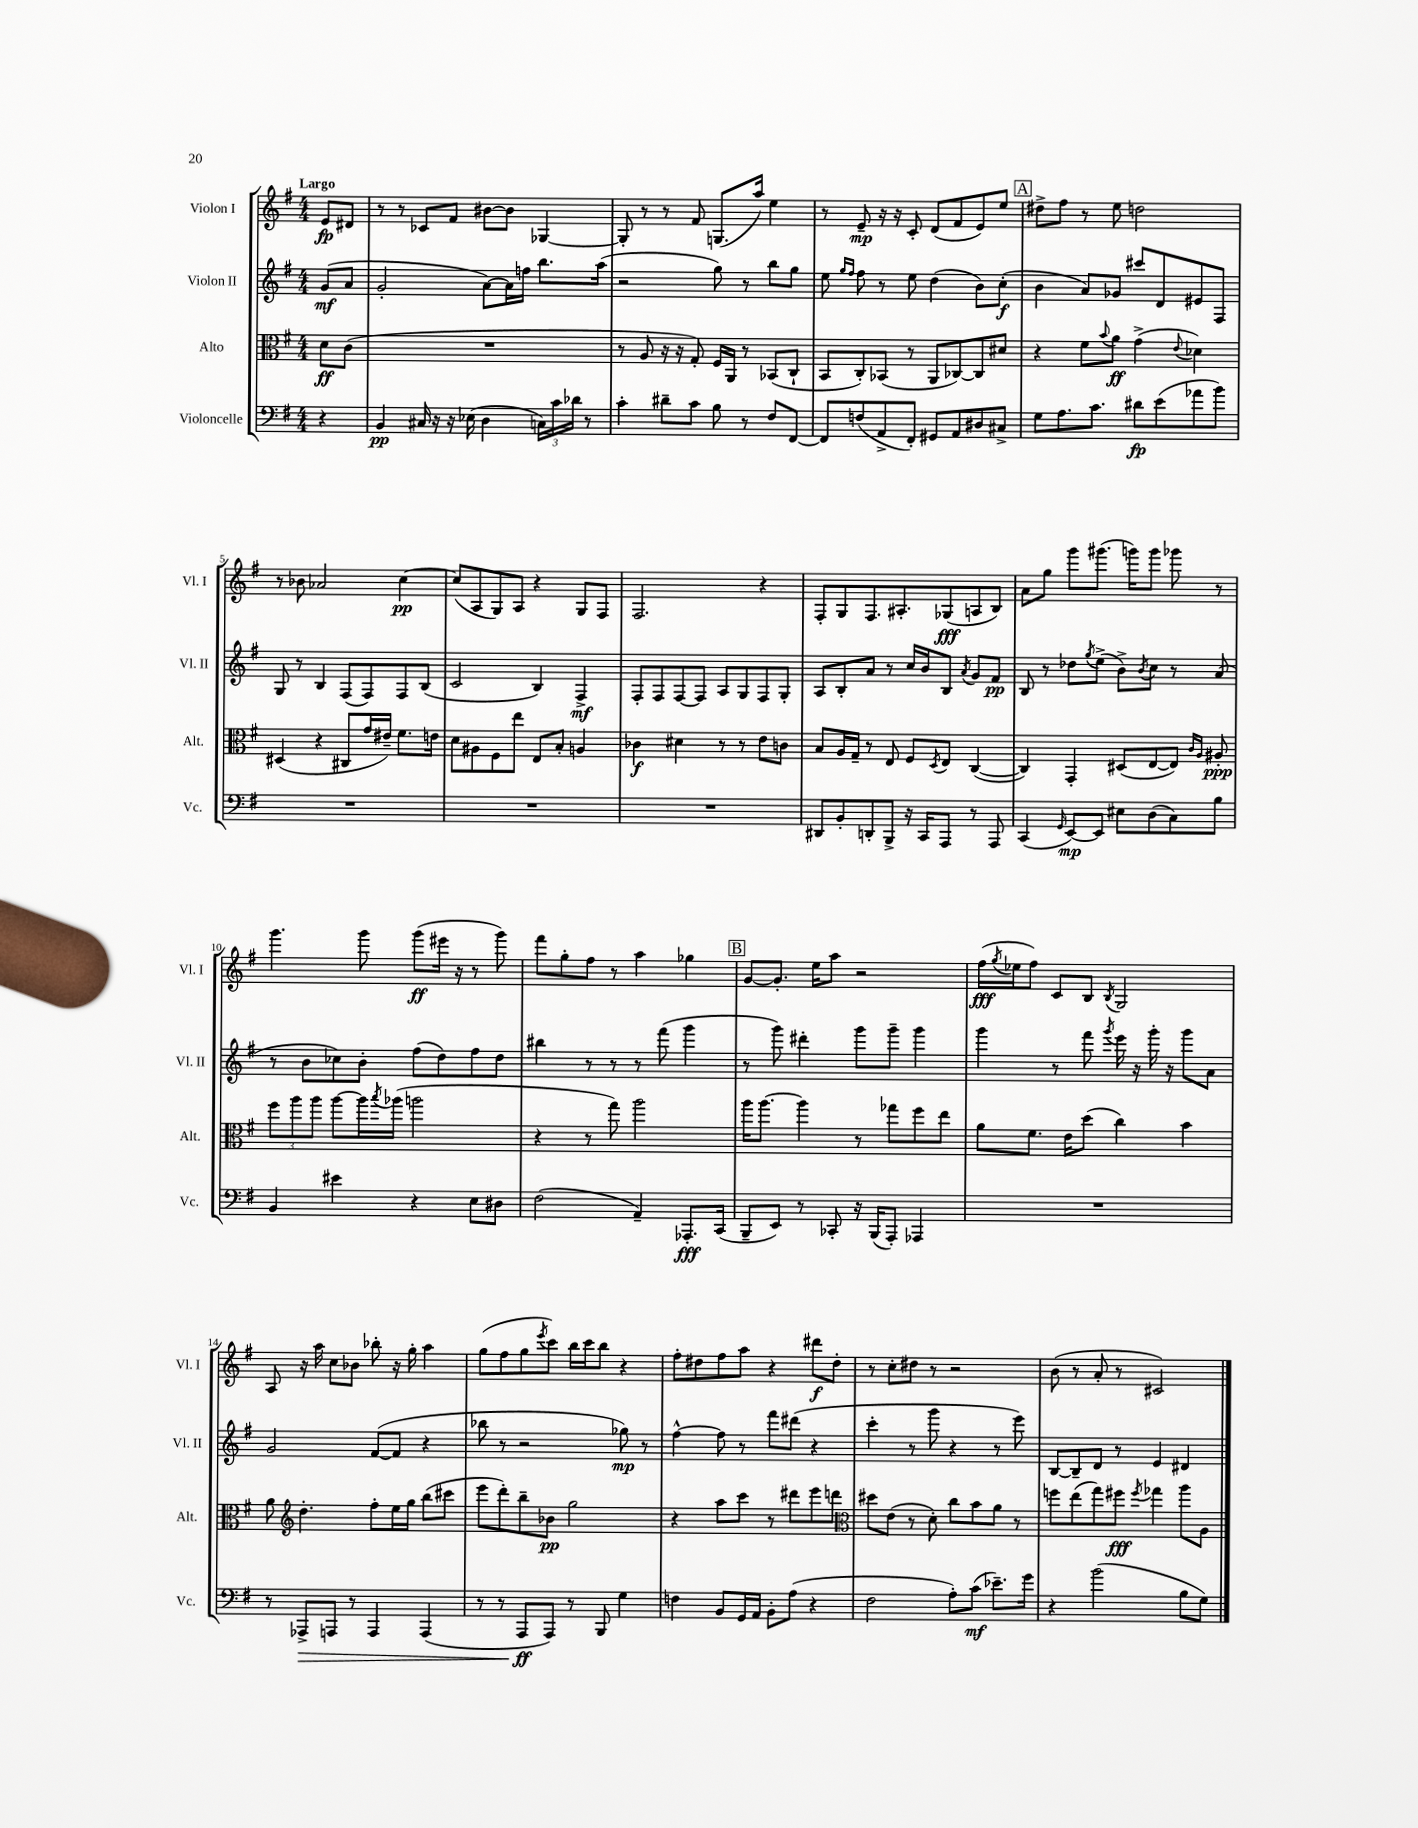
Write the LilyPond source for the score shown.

<<
\new StaffGroup <<
\new Staff = "s0" \with { instrumentName = "Violon I" shortInstrumentName = "Vl. I" } {
    \clef treble \key g \major \numericTimeSignature \time 4/4 \partial 4 \tempo "Largo"
    e'8\fp dis'8 |
    r8 r8 ces'8 fis'8 bis'8~ bis'8 ges4~ |
    ges8-. r8 r8 fis'8 g8.( a''16) e''4 |
    r8 e'8--\mp r16 r16 c'8-. d'8( fis'8 e'8) e''8 |
    \mark \markup { \box "A" } dis''8-> fis''8 r8 e''8 d''2 |
    r8 bes'8 aes'2 c''4~\pp |
    c''8( a8 g8) a8 r4 g8 fis8 |
    fis2. r4 |
    fis8-. g8 fis8. ais8.-. ges8\fff( a8 b8) |
    a'8 g''8 g'''8 gis'''8.( g'''16) g'''8 ges'''8 r8 |
    g'''4. g'''8 g'''8\ff( eis'''16 r16 r8 g'''8) |
    fis'''8 g''8-. fis''8 r8 a''4 ges''4 |
    \mark \markup { \box "B" } g'8~ g'8.-. e''16 a''8 r2 |
    fis''16\fff( \acciaccatura { g''8 } ees''16 fis''8) c'8 b8 \acciaccatura { b8 } g2 |
    a8 r16 a''16 c''8 bes'8 bes''8-. r16 g''16-. a''4 |
    g''8( fis''8 g''8 \acciaccatura { e'''8 } c'''8) b''16 c'''16 b''8 r4 |
    fis''8-. dis''8 fis''8 a''8 r4 dis'''8\f dis''8-. |
    r8 c''8-. dis''8 r8 r2 |
    b'8( r8 a'8-. r8 cis'2) \bar "|." |
}
\new Staff = "s1" \with { instrumentName = "Violon II" shortInstrumentName = "Vl. II" } {
    \clef treble \key g \major \numericTimeSignature \time 4/4 \partial 4
    g'8\mf( a'8 |
    g'2-. a'8~) a'16 f''16 b''8. a''16( |
    r2 g''8) r8 b''8 g''8 |
    e''8 \grace { g''16 fis''16 } fis''8 r8 e''8 d''4( b'8) c''8-.\f( |
    \mark \markup { \box "A" } b'4 a'8) ges'8 cis'''8 d'8 eis'8 fis8 |
    g8 r8 b4 fis8( fis8) fis8 b8( |
    c'2 b4) fis4->\mf |
    fis8-. fis8 fis8~ fis8 a8 g8 fis8 g8-. |
    a8 b8-. a'8 r8 c''16 b'16 b8 \acciaccatura { a'8 } g'8 fis'8\pp |
    b8 r8 des''8 \acciaccatura { g''8 } e''8->( b'8->) \acciaccatura { b'8 } c''8 r8 a'8( |
    r8 b'8 ces''8) b'8-. fis''8( d''8) fis''8 d''8 |
    bis''4 r8 r8 r8 fis'''8( g'''4 |
    \mark \markup { \box "B" } r8 g'''8) dis'''4-. g'''8 g'''8-- g'''4 |
    g'''4 r8 fis'''8 \acciaccatura { g'''8 } e'''16 r16 g'''16-. r16 g'''8 a'8 |
    g'2 fis'8~( fis'8 r4 |
    bes''8 r8 r2 ges''8\mp) r8 |
    fis''4~-^ fis''8 r8 fis'''8 dis'''8( r4 |
    c'''4-. r8 g'''8 r4 r8 e'''8) |
    b8~ b8-- d'8 r8 e'4 dis'4 \bar "|." |
}
\new Staff = "s2" \with { instrumentName = "Alto" shortInstrumentName = "Alt." } {
    \clef alto \key g \major \numericTimeSignature \time 4/4 \partial 4
    d'8\ff c'8( |
    R1 |
    r8 a8 r16 r16 g8-.) fis16 a,16 r8 bes,8( c8-! |
    b,8 c8-.) bes,8( r8 a,8 ces8~) ces8 dis'8 |
    \mark \markup { \box "A" } r4 fis'8 \appoggiatura { b'8 } a'8\ff g'4->( \appoggiatura { e'8 } des'4) |
    dis4( r4 cis8 g'16 eis'16--) fis'8. e'16 |
    d'8 ais8 fis8 e''8 e8 b8-. a4 |
    ces'4\f dis'4 r8 r8 e'8 c'8 |
    b8 a16 g16-- r8 e8 fis8 \acciaccatura { d8 } e8 c4~( |
    c4) g,4-. dis8( e8~ e8) \grace { c'16 a16 } ais8-.\ppp |
    \tuplet 3/2 { fis''8 a''8 a''8 } a''8~ a''16 \acciaccatura { b''8 } aes''16( a''2 |
    r4 r8 g''8) a''2 |
    \mark \markup { \box "B" } a''16 a''8.~ a''4 r8 ges''8 fis''8 e''8 |
    a'8 fis'8. e'16 d''8( c''4) b'4 |
    a'8 \clef treble d''4.-. fis''8-. e''16 g''16 b''8( cis'''8 |
    e'''8 d'''8-.) b''8-- bes'8\pp g''2 |
    r4 a''8 c'''8 r8 dis'''8 e'''8 d'''8 |
    \clef alto dis''8 e'8( r8 d'8-.) c''8 b'8 a'8 r8 |
    f''8 e''8( g''8) fis''8\fff \acciaccatura { fis''8 } ges''4 a''8 a8 \bar "|." |
}
\new Staff = "s3" \with { instrumentName = "Violoncelle" shortInstrumentName = "Vc." } {
    \clef bass \key g \major \numericTimeSignature \time 4/4 \partial 4
    r4 |
    b,4\pp cis16 r16 r16 ees16( d4 \tuplet 3/2 { c16) c'16 des'16 } r8 |
    c'4-. dis'8-- c'8 b8 r8 fis8 fis,8~ |
    fis,8 f8( a,8-> fis,8-.) gis,8 a,8 dis8 cis8-> |
    \mark \markup { \box "A" } g8 a8. c'8. dis'8\fp e'8( aes'8 b'8) |
    R1 |
    R1 |
    R1 |
    dis,8 b,8-. d,8-. b,,8-> r16 c,16 a,,8 r8 a,,8 |
    c,4( \grace { g,16 } e,8~\mp) e,8 eis8 d8( c8) b8 |
    b,4 eis'4 r4 e8 dis8 |
    fis2( a,4--) aes,,8.-.\fff c,16( |
    \mark \markup { \box "B" } b,,8-- e,8) r8 ces,8-. r16 b,,16( a,,8-.) aes,,4 |
    R1 |
    r8 aes,,8->\> a,,8 r8 a,,4 a,,4( |
    r8 r8 a,,8\ff\! a,,8) r8 b,,8 g4 |
    f4 b,8 g,16 a,16 b,8-. a8( r4 |
    fis2 a8-.) c'8\mf( ees'8.--) g'16 |
    r4 b'2( b8 g8) \bar "|." |
}
>>
>>
